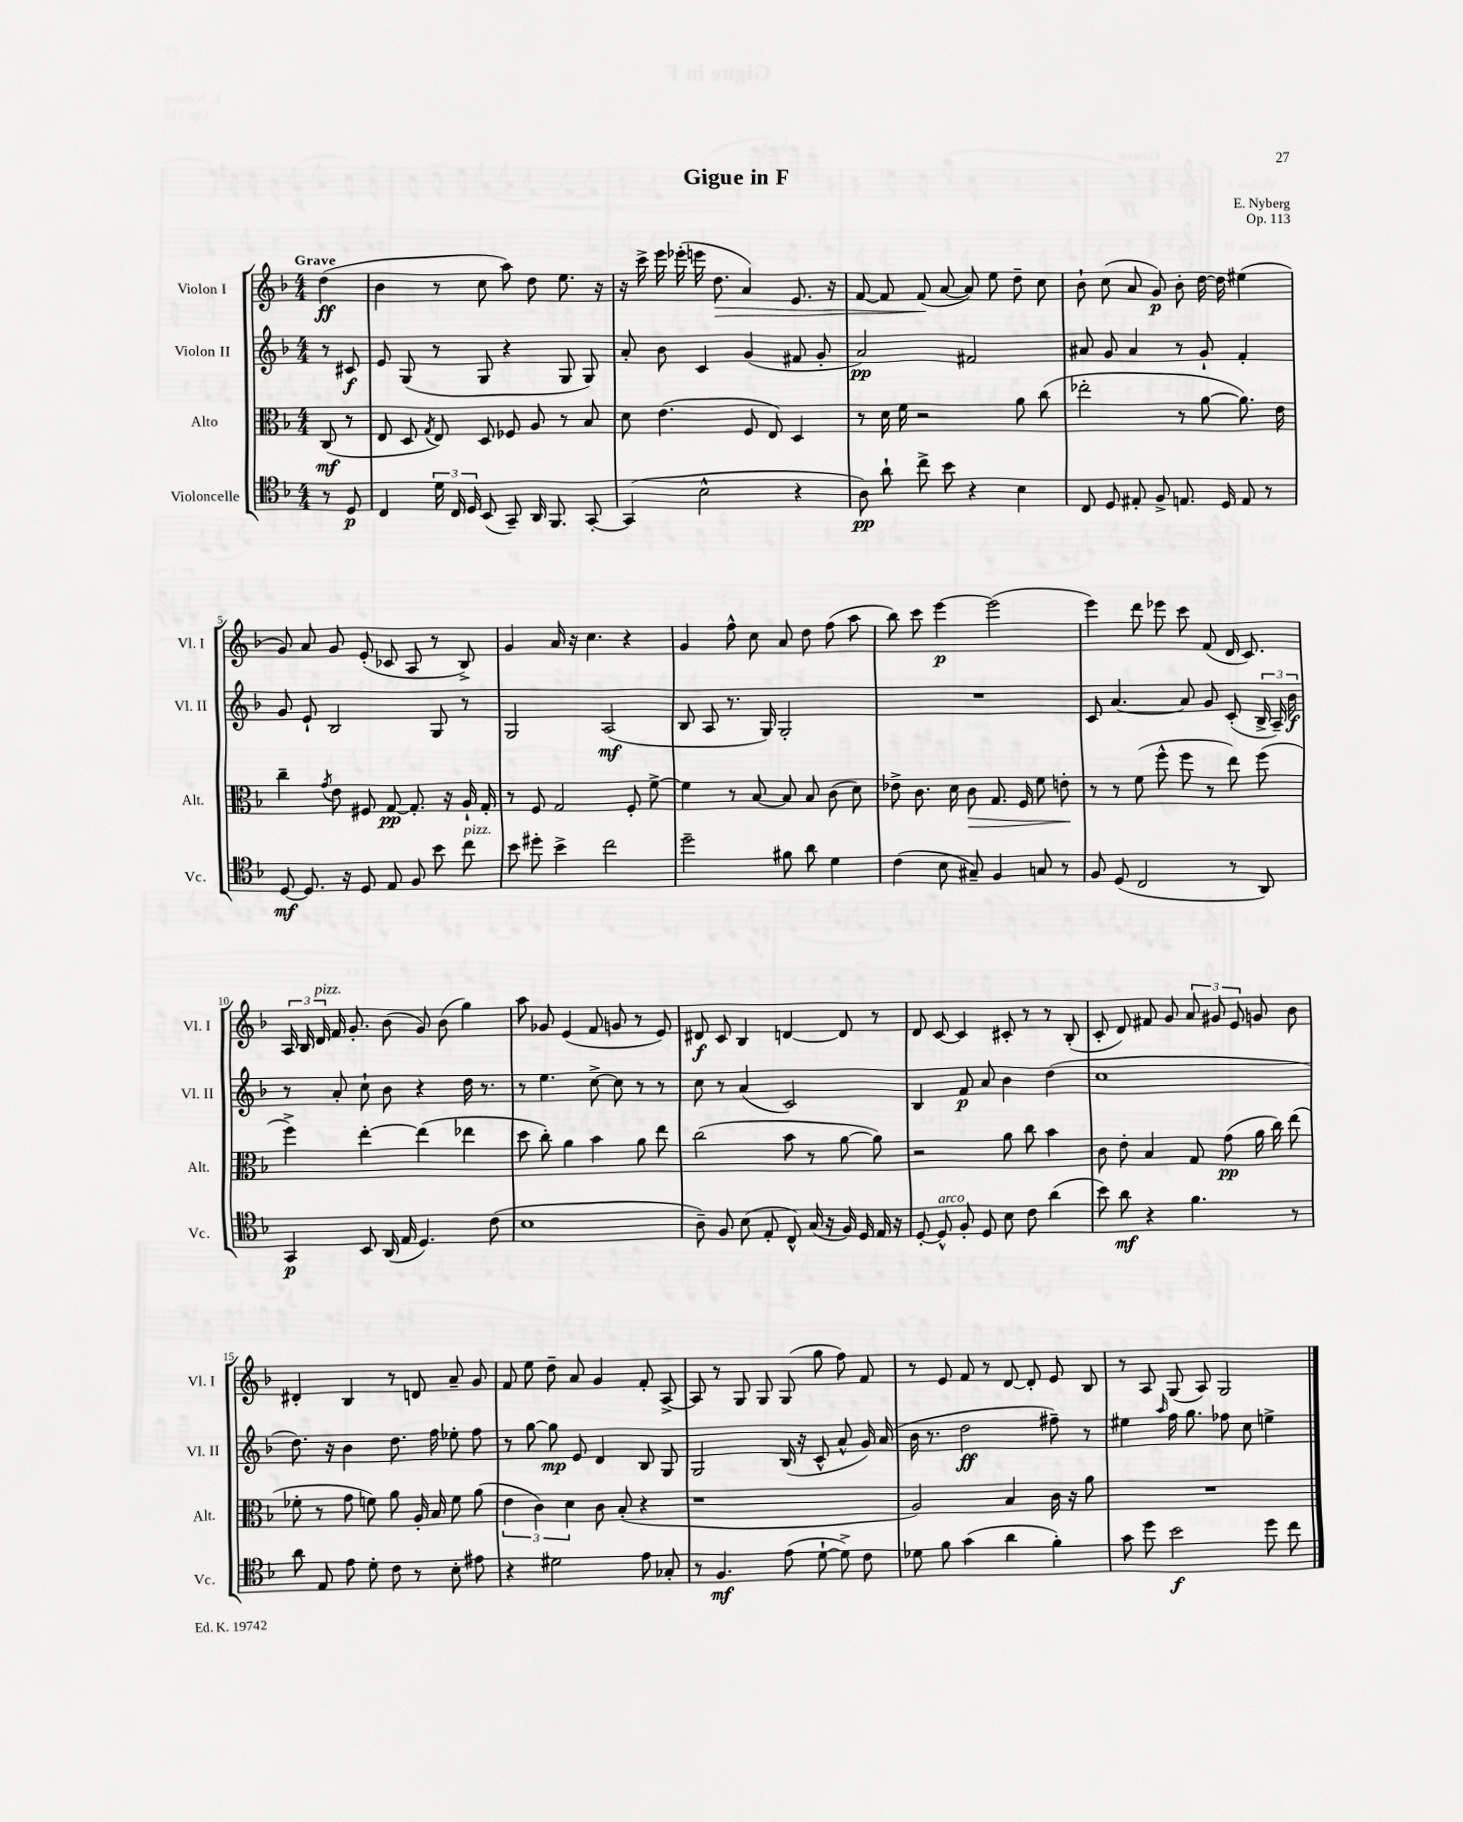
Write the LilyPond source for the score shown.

\header { title = "Gigue in F" composer = "E. Nyberg" opus = "Op. 113" }
<<
\new StaffGroup <<
\new Staff = "s0" \with { instrumentName = "Violon I" shortInstrumentName = "Vl. I" } {
    \clef treble \key f \major \numericTimeSignature \time 4/4 \partial 4 \tempo "Grave"
    \autoBeamOff d''4\ff( |
    bes'4 r8 c''8 a''8) d''8 e''8. r16 |
    r16 c'''16-> e'''16 ees'''16-.( e'''16 d''8.\> a'4) e'8. r16 |
    f'8~ f'8 f'8\!( a'8~ a'8) e''8 d''8-- c''8 |
    bes'8-! c''8( a'8 g'8\p) bes'8-. d''16~ d''16 eis''4( |
    g'8) a'8 g'8 e'8-.( ces'8 a8 r8 bes8->) |
    g'4 a'16 r16 c''4. r4 |
    g'4 f''8-^ c''8 a'8 d''8 f''8( a''8 |
    bes''8) c'''8 e'''4~\p e'''2( |
    e'''4) d'''8 ees'''8 c'''8 f'8( d'16 c'8.) |
    \tuplet 3/2 { a16 bes16 d'16^\markup { \italic "pizz." } } f'16 g'8.-. bes'8( g'8) bes'8( g''4) |
    a''8 ges'8 e'4( f'8 g'8 r8 e'8) |
    dis'8\f c'8 bes4 d'4~ d'8 r8 |
    d'8 c'8~ c'4 cis'8-. r8 r8 bes8-.( |
    c'8-. d'8) fis'8 g'8 \tuplet 3/2 { a'8 gis'8 e'8 } g'8 bes'8 |
    dis'4-. bes4 r8 d'8 a'8-- g'8 |
    f'8 e''8 d''8-- a'8 g'4 f'8-. a8~-> |
    a8 r8 g8 g8 g8( g''8 f''8) f'8 |
    r8 e'8 f'8 r8 d'8~ d'8-. e'8 bes8 |
    r8 a8 g8( a8) g2 \bar "|." |
}
\new Staff = "s1" \with { instrumentName = "Violon II" shortInstrumentName = "Vl. II" } {
    \clef treble \key f \major \numericTimeSignature \time 4/4 \partial 4
    \autoBeamOff r8 cis'8\f |
    e'8 g8( r8 g8 r4 g8 g8) |
    a'8-. bes'8 c'4 g'4( fis'8 g'8-. |
    a'2\pp) fis'2 |
    ais'8 g'8 ais'4 r8 g'8-! f'4-. |
    g'8 e'8-! bes2 g8 r8 |
    g2 a2\mf( |
    bes8 a8 r8. g16) g2-. |
    R1 |
    c'8 a'4.~ a'8 g'8 c'8-.( \tuplet 3/2 { bes16-> a16--) bes'16\f } |
    r8 a'8-. c''8-! bes'8 r4 d''16 r8. |
    r8 e''4. c''8~-> c''8 r8 r8 |
    c''8 r8 a'4( c'2) |
    bes4 f'8\p a'8 bes'4 d''4( |
    c''1 |
    d''8.) r16 bes'4 d''8. f''16 ees''8-. f''8 |
    r8 g''8~ g''8\mp e'8 d'4 bes8 g8 |
    g2 bes16( r16 c'8-^ a'8-^ g'16) a'16( |
    bes'16 r8. d''2\ff fis''8--) r8 |
    eis''4 \grace { a''16 } f''16 g''8. fes''8 c''8 e''4-> \bar "|." |
}
\new Staff = "s2" \with { instrumentName = "Alto" shortInstrumentName = "Alt." } {
    \clef alto \key f \major \numericTimeSignature \time 4/4 \partial 4
    \autoBeamOff c8\mf( r8 |
    e8 d8 \acciaccatura { g8 } e8) d8 fes8 a8 r8 bes8 |
    d'8 e'4.( f8 e8) d4 |
    r8 d'16 f'16 r2 a'8 c''8( |
    ees''2-. r8 a'8~ a'8.) e'16 |
    c''4-- \acciaccatura { g'8 } e'8 fis8 g8~\pp g8.-. r16 a16-! g16-. |
    r8 f8 g2 f8-. f'8~-> |
    f'4 r8 bes8~ bes8 bes8 c'8( d'8) |
    ees'8-> c'8. d'16 c'8\> g8. f16 f'8 e'8-.\! |
    r8 r8 f'8( f''8-^ f''8 r8 e''8) f''8( |
    f''4->) e''4~-. e''4( ees''4 |
    d''8 c''8-.) a'4 bes'4 a'8 e''8 |
    c''2( bes'8 r8 a'8~ a'8) |
    r2 a'8 c''8 bes'4 |
    c'8 e'8-. bes4 g8 g'8\pp( a'16 c''16) e''8( |
    fes'8-. r8 g'8 f'8) a'8 a16-. bes16 f'8 a'8( |
    \tuplet 3/2 { e'4 c'4) d'4 } c'8 bes8-.( r4 |
    r1 |
    a2) bes4 c'16 r16 a'8 |
    R1 \bar "|." |
}
\new Staff = "s3" \with { instrumentName = "Violoncelle" shortInstrumentName = "Vc." } {
    \clef tenor \key f \major \numericTimeSignature \time 4/4 \partial 4
    \autoBeamOff r8 d8\p |
    c4 \tuplet 3/2 { d'16 c16 d16 } bes,8( g,8--) a,16 f,8. g,8~-. |
    g,4( bes2-^ r4 |
    a8\pp) a'8-! c''8-> bes'8 r4 bes4 |
    c8 d8 eis8-. f8-> e8. d16 e8 r8 |
    d8~\mf d8. r16 d8 e8 f8 bes'8 c''8^\markup { \italic "pizz." } |
    bes'8 dis''8-. bes'4-> c''2 |
    d''2-- fis'8 a'8 d'4 |
    c'4( bes8 gis8--) f4 g8 r8 |
    f8 d8( c2 r8 a,8) |
    g,4\p bes,8 a,16( e16 d4.) c'8( |
    bes1 |
    a8--) f8 bes8( e8-. c8-^) g16( r16 f16) d16 e16 r16 |
    d8~-. d8-^^\markup { \italic "arco" } f8-. d8 bes8 c'8 a'4( |
    bes'8) a'8\mf r4 f'4. r8 |
    a'8 e8 e'8 d'8-. c'8 r8 bes8-. eis'8 |
    r4 dis'2 e'8 ges8-. |
    r8 f4.\mf e'8( d'8~-! d'8->) c'8 |
    des'8 f'8 g'4( a'4 f'4-.) |
    g'8 d''8 bes'2\f d''8 c''8 \bar "|." |
}
>>
>>
